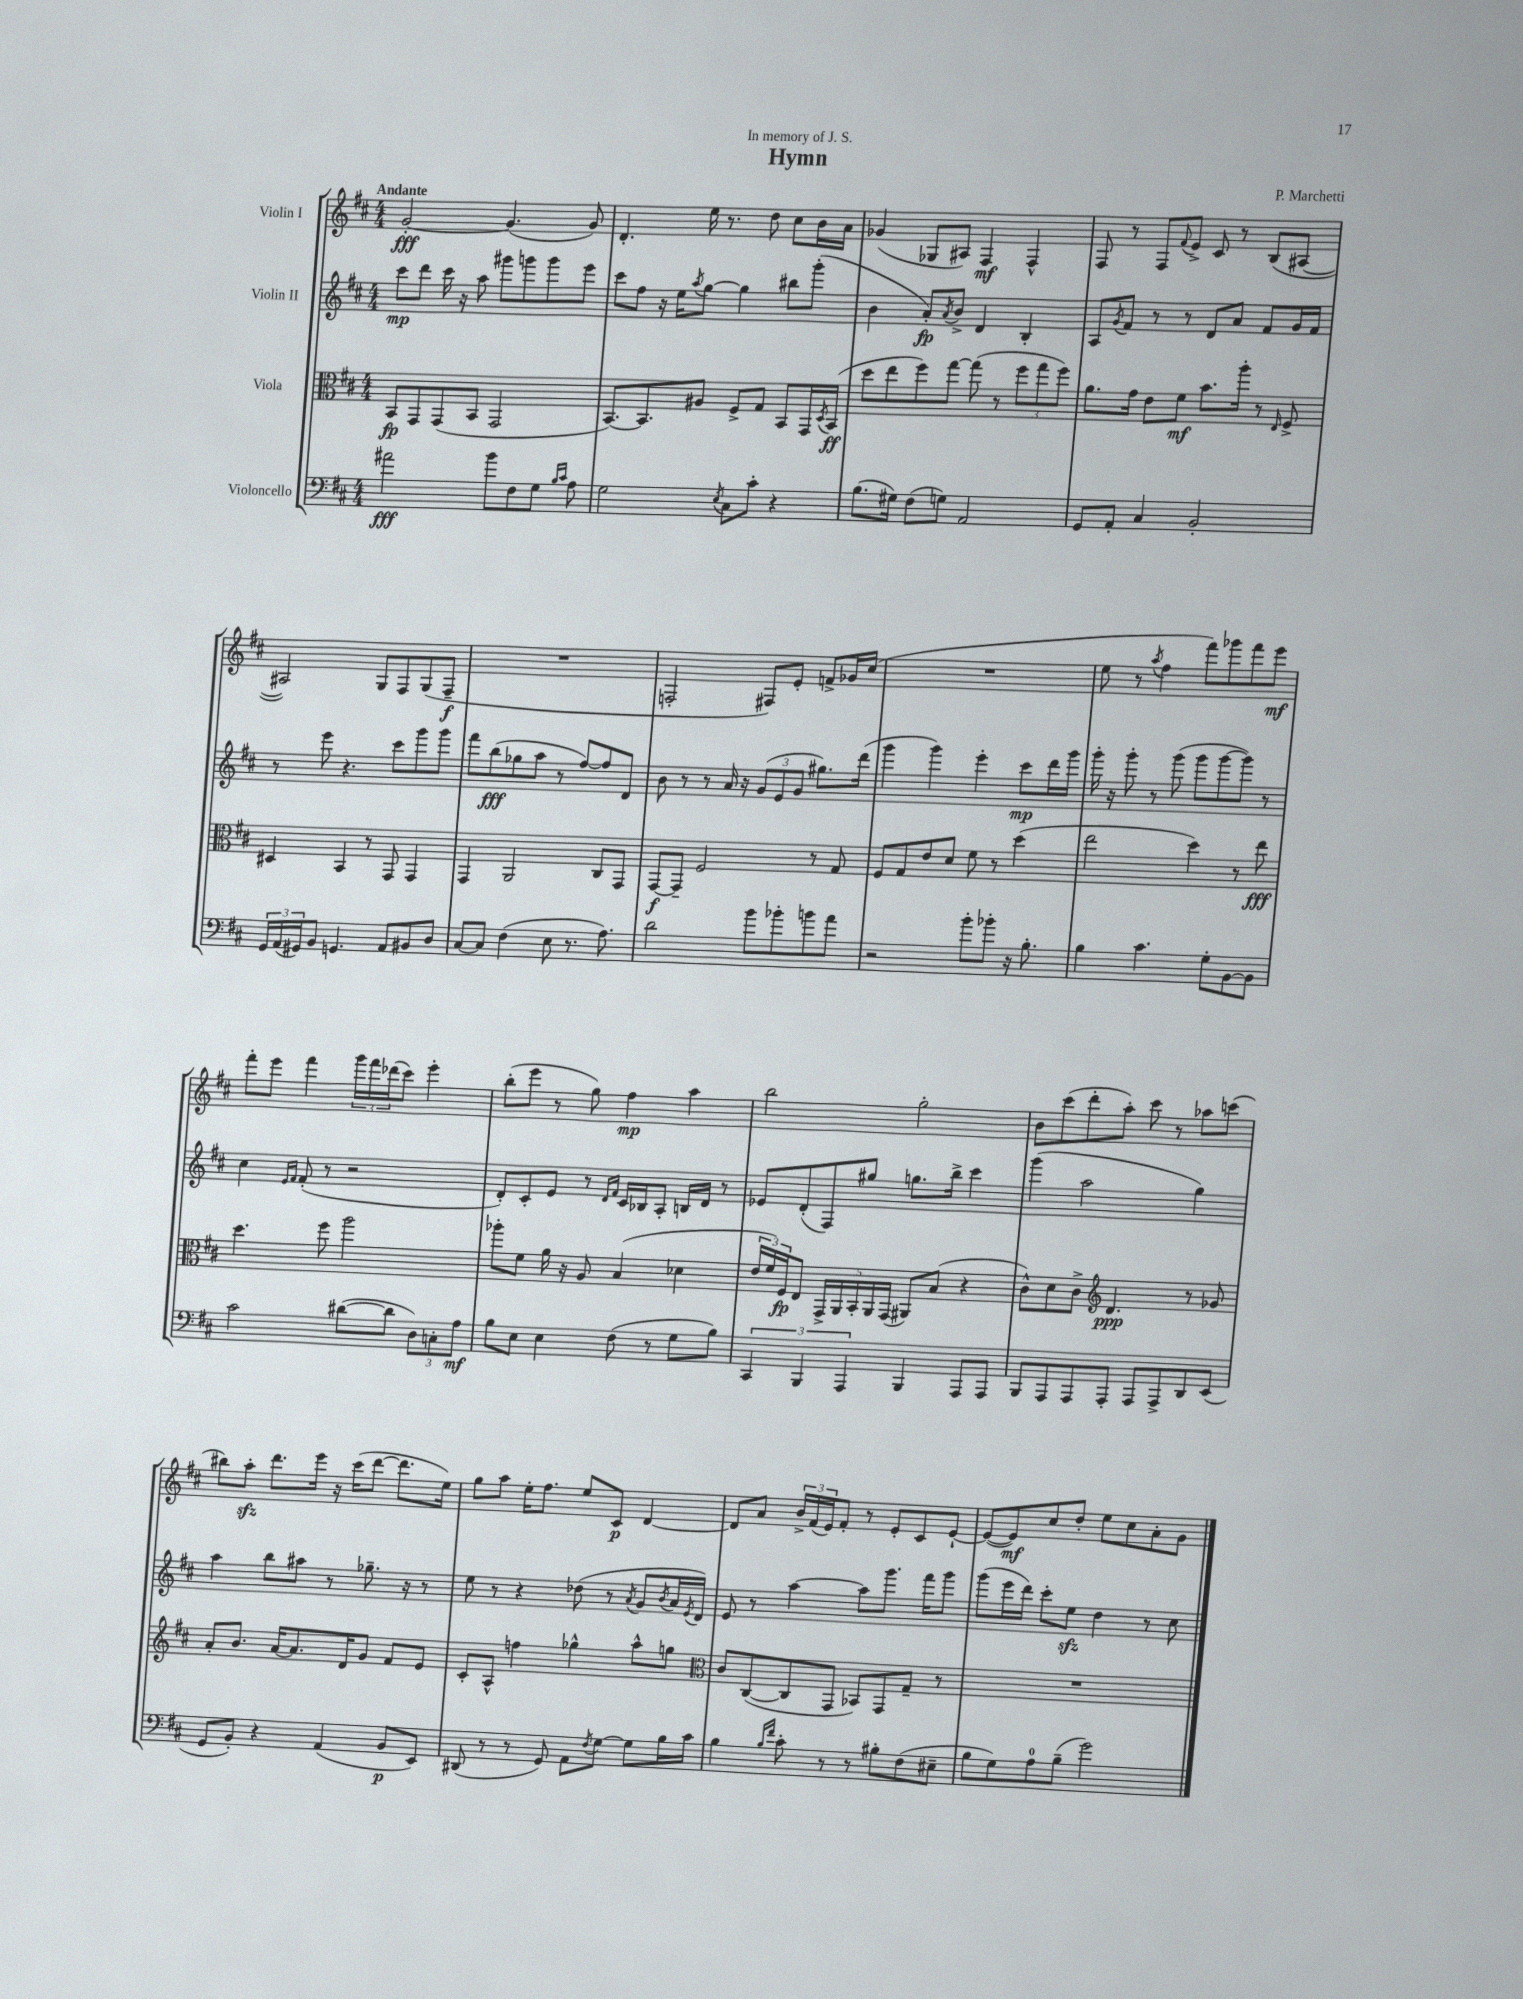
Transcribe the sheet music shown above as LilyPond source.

\header { title = "Hymn" composer = "P. Marchetti" dedication = "In memory of J. S." }
<<
\new StaffGroup <<
\new Staff = "s0" \with { instrumentName = "Violin I" } {
    \clef treble \key d \major \numericTimeSignature \time 4/4 \tempo "Andante"
    g'2~-.\fff g'4.( g'8) |
    d'4.-. e''16 r8. d''8 cis''8 b'16 a'16 |
    ges'4( ges8 ais8) fis4\mf fis4-^ |
    fis8 r8 fis8 \appoggiatura { fis'8 } e'8-> cis'8 r8 b8( ais8~ |
    ais2) g8 fis8 g8( fis8--\f |
    R1 |
    f2-. fis8) e'8-. f'8-> ges'16 cis''16( |
    R1 |
    e''8 r8 \acciaccatura { a''8 } fis''4 fis'''8) ges'''8 fis'''8 e'''8\mf |
    fis'''8-. e'''8 fis'''4 \tuplet 3/2 { g'''16 fis'''16 des'''16( } cis'''8) e'''4-. |
    b''8-.( e'''8 r8 g''8) fis''4\mp a''4 |
    b''2 g''2-. |
    b'8 cis'''8( d'''8-. a''8-.) cis'''8 r8 aes''8 c'''8( |
    bis''8) a''8-.\sfz d'''8. e'''16 r16 cis'''16( d'''8~ d'''8. e''16) |
    g''8 a''8 e''16-. fis''8. e''8 cis'8\p d'4~ |
    d'8 a'8 \tuplet 3/2 { b'16-> fis'16( e'16) } fis'8-. r8 e'8-. cis'8 e'8~-! |
    e'8~( e'8\mf) cis''8 d''8-. e''8 cis''8 a'8-. g'8 \bar "|." |
}
\new Staff = "s1" \with { instrumentName = "Violin II" } {
    \clef treble \key d \major \numericTimeSignature \time 4/4
    cis'''8\mp d'''8 cis'''16 r16 a''8 gis'''8 g'''8 g'''8 e'''8 |
    cis'''8 fis''8 r16 e''16 \acciaccatura { a''8 } g''8~ g''4 bis''8 g'''8-.( |
    b'4 a'8-.\fp) \acciaccatura { a'8 } b'8-> d'4 b4-. |
    a8 \acciaccatura { g'8 } fis'8 r8 r8 d'8 a'8 fis'8 g'16 fis'16 |
    r8 e'''8 r4. cis'''8 g'''8 g'''8 |
    fis'''8 b''8\fff( ges''8 a''8 r8 fis''8~) fis''8 d'8 |
    b'8 r8 r8 a'16 r16 \tuplet 3/2 { g'8( e'8 g'8 } gis''8.) d'''16( |
    g'''4 g'''4) e'''4-. cis'''8\mp d'''16 g'''16 |
    g'''16-. r16 g'''8-. r8 g'''8( g'''8 g'''8~ g'''8) r8 |
    cis''4 \grace { e'16 fis'16 } fis'8-.( r8 r2 |
    d'8-.) cis'8-. e'8 r8 \grace { d'16 fis'16 } cis'16 bes16 a8-. b16 d'16 r8 |
    ees'8 d'8-.( fis8) gis''8 g''8. b''16-> cis'''4 |
    g'''4( a''2 g''4) |
    a''4 b''8 ais''8 r8 ges''8.-- r16 r8 |
    e''8 r8 r4 des''8( r8 \acciaccatura { a'8 } g'8 \acciaccatura { b'8 } a'16 \acciaccatura { e'8 } d'16) |
    e'8 r8 a''4~ a''8 g'''8. fis'''16 g'''8 |
    g'''8( e'''16 d'''16) cis'''8-. e''8\sfz d''4 r8 cis''8 \bar "|." |
}
\new Staff = "s2" \with { instrumentName = "Viola" } {
    \clef alto \key d \major \numericTimeSignature \time 4/4
    b,8\fp g,8 g,8( b,8 g,2 |
    b,8.~) b,8. ais8 fis8-> g8 b,8 g,16 \acciaccatura { d8 } b,16\ff( |
    d''8 e''8 fis''8) g''8~ g''8( r8 \tuplet 3/2 { fis''8 g''8 fis''8) } |
    a'8. g'16 e'8 fis'8\mf b'8. a''16-. r8 \grace { e16 } fis8-> |
    dis4 b,4 r8 g,8 g,4 |
    g,4 a,2 cis8 g,8 |
    g,8~\f g,8-- fis2 r8 g8 |
    fis8 g8 e'8 d'8 fis'8 r8 d''4( |
    e''2 d''4) r8 e''8\fff |
    d''4. fis''8 a''2 |
    aes''8-. fis'8 a'16 r16 a8 b4( des'4 |
    \tuplet 3/2 { e'16 fis'16) fis16\fp } e8 \tuplet 5/4 { g,16-> a,16 b,16-. a,16 g,16( } ais,8) b8( r4 |
    cis'8-^) d'8 cis'8-> \clef treble d'4.\ppp r8 ges'8 |
    a'8-. b'8. a'16~ a'8. d'16 g'8 fis'8 e'8 |
    cis'8-. a8-^ f''4 ges''4-^ a''8-^ g''8 |
    \clef alto cis'8 cis8~( cis8 g,8 bes,8) g,8 g8-- r8 |
    R1 \bar "|." |
}
\new Staff = "s3" \with { instrumentName = "Violoncello" } {
    \clef bass \key d \major \numericTimeSignature \time 4/4
    ais'2\fff b'8 fis8 g8 \grace { b16 cis'16 } a8 |
    g2 \acciaccatura { e8 } cis8 cis'8-. r4 |
    b8.( gis16) fis8( g8) a,2 |
    g,8 a,8-. cis4 b,2-. |
    \tuplet 3/2 { g,16 a,16( gis,16) } b,8 g,4. a,8 bis,8 d8 |
    cis8~ cis8 fis4( e8 r8. a8.) |
    d'2 b'8 bes'8-. b'8 a'8 |
    r2 b'8-. bes'8-. r16 b8.-. |
    b4 cis'4. g8-. b,8~ b,8 |
    cis'2 dis'8~( dis'8 \tuplet 3/2 { d8) c8-. a8\mf } |
    b8 e8 e4 fis8( r8 g8 b8) |
    \tuplet 3/2 { cis,4 b,,4 a,,4 } b,,4 a,,8 a,,8 |
    b,,8 a,,8 a,,8 a,,8-. a,,8 a,,8-> d,8 e,8( |
    g,8 b,8-.) r4 a,4( b,8\p e,8) |
    dis,8( r8 r8 g,8) a,8 \acciaccatura { fis8 } g8~ g8 b16 cis'16 |
    b4 \grace { b16 fis'16 } cis'8-. r8 r8 bis8-. fis8( eis8-- |
    b8 g8) a8-0 b8--( g'2) \bar "|." |
}
>>
>>
\layout { \context { \Score \remove "Bar_number_engraver" } }
